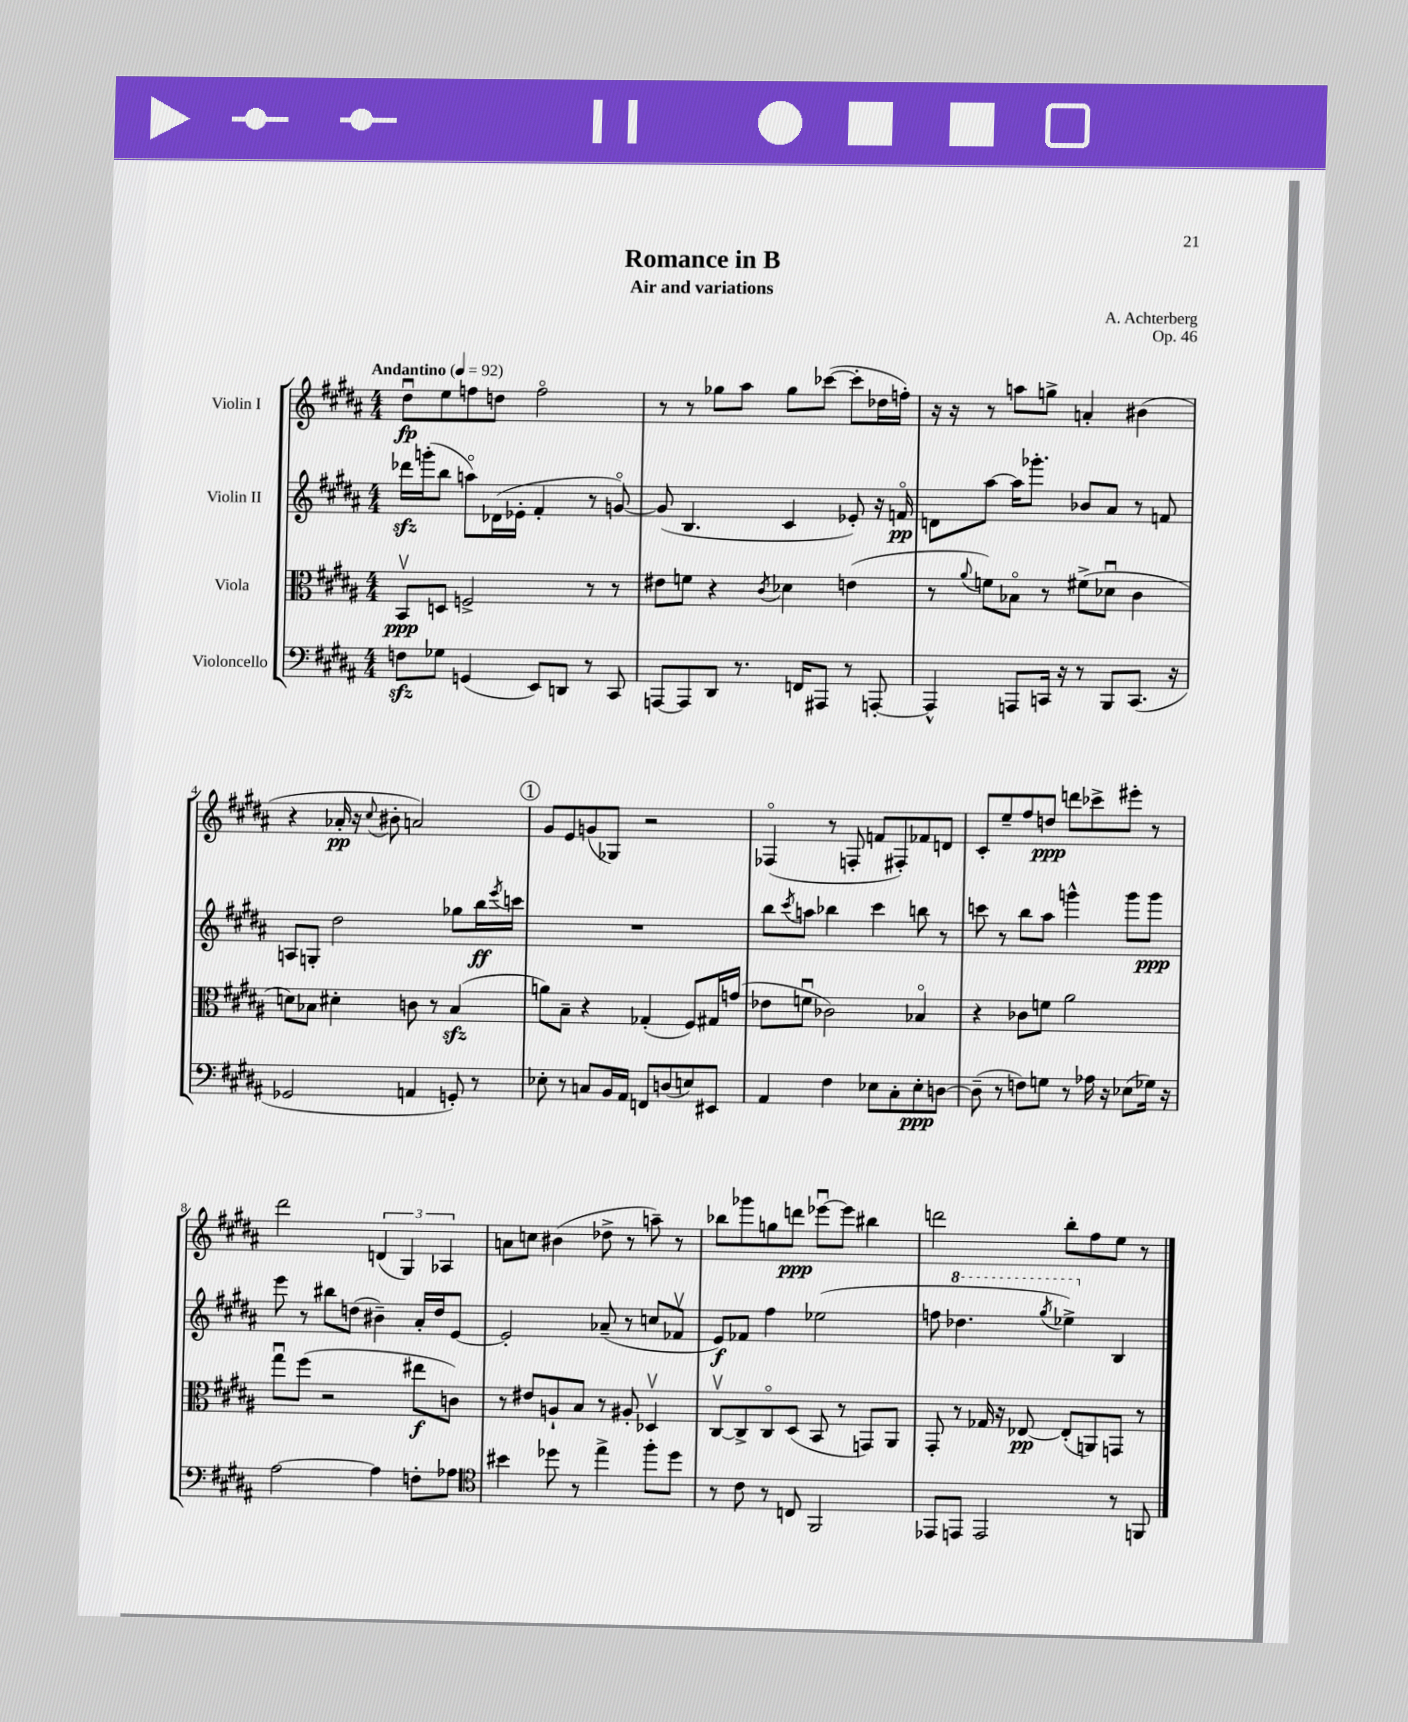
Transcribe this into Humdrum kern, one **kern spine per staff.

**kern	**dynam	**kern	**dynam	**kern	**dynam	**kern	**dynam
*part4	*part4	*part3	*part3	*part2	*part2	*part1	*part1
*staff4	*staff4	*staff3	*staff3	*staff2	*staff2	*staff1	*staff1
*I"Violoncello	*	*I"Viola	*	*I"Violin II	*	*I"Violin I	*
*clefF4	*	*clefC3	*	*clefG2	*	*clefG2	*
*k[f#c#g#d#a#]	*	*k[f#c#g#d#a#]	*	*k[f#c#g#d#a#]	*	*k[f#c#g#d#a#]	*
*M4/4	*	*M4/4	*	*M4/4	*	*M4/4	*
*MM92	*	*MM92	*	*MM92	*	*MM92	*
=1	=1	=1	=1	=1	=1	=1	=1
!	!	!	!	!	!	!LO:TX:a:B:t=Andantino	!
8Fnzz\L	.	8BBv/L	ppp	16ddd-Xzz\LL	.	8dd#u\L	fp
.	.	.	.	(16gggn'\J	.	.	.
8G-X\J	.	8Dn/J	.	8bb\J	.	8ee\	.
(4GGn/	.	2Fn^/	.	8aan\L)	.	8ffn\	.
.	.	.	.	(16d-X\L	.	8ddn\J	.
.	.	.	.	16e-X'\JJ	.	.	.
8EE/L)	.	.	.	4f#'/	.	2ff\	.
8DDn/J	.	.	.	.	.	.	.
8r	.	8r	.	8r	.	.	.
8CC#/	.	8r	.	[8gn/)	.	.	.
=2	=2	=2	=2	=2	=2	=2	=2
[8AAAn/L	.	8e#X\L	.	(8g/]	.	8r	.
8AAA/]	.	8fn\J	.	4.B/	.	8r	.
8DD#/J	.	4r	.	.	.	8gg-X\L	.
8.r	.	.	.	.	.	8aa#\J	.
.	.	8qc#/	.	.	.	.	.
.	.	4d-X\	.	4c#/	.	8gg-\L	.
16FFn/KL	.	.	.	.	.	.	.
8AAA#X/J	.	.	.	.	.	([8ccc-X\J	.
8r	.	(4en\	.	8e-X'/)	.	8ccc-'\L]	.
[8AAAn'/	.	.	.	16r	.	16dd-X\L	.
.	.	.	.	16fn/	pp	16ffn'\JJ)	.
=3	=3	=3	=3	=3	=3	=3	=3
4AAA^^/]	.	8r	.	8dn\L	.	16r	.
.	.	.	.	.	.	16r	.
.	.	8qqa#/	.	.	.	.	.
.	.	8fn\L)	.	[8aa#\J	.	8r	.
8AAAn/L	.	8B-X\J	.	16aa#\KL]	.	8aan\L	.
.	.	.	.	8.ggg-X'\J	.	.	.
16CCn/Jk	.	8r	.	.	.	8ggn^\J	.
16r	.	.	.	.	.	.	.
8r	.	(8f#X^\L	.	8b-X/L	.	4an'/	.
8BBB/L	.	8d-Xu\J	.	8a#/J	.	.	.
(8.CC/J	.	4c#\	.	8r	.	(4b#X\	.
.	.	.	.	8fn/	.	.	.
16r	.	.	.	.	.	.	.
!!LO:LB:g=z
=4	=4	=4	=4	=4	=4	=4	=4
2GG-X/	.	8dn\L)	.	8An/L	.	4r	.
.	.	8B-X\J	.	8Gn'/J	.	.	.
.	.	4d#X'\	.	2dd#\	.	16a-X'/	pp
.	.	.	.	.	.	16r	.
.	.	.	.	.	.	8qqcc#/	.
.	.	.	.	.	.	8b#X'\	.
4AAn/	.	8cn\	.	.	.	2an/)	.
.	.	8r	.	.	.	.	.
8GGn'/)	.	(4B-zz/	.	8gg-X\L	.	.	.
8r	.	.	.	16bb\L	ff	.	.
.	.	.	.	8qeee/	.	.	.
.	.	.	.	16cccn\JJ	.	.	.
!!LO:REH:place=s1:t=1
=5	=5	=5	=5	=5	=5	=5	=5
8E-X'\	.	8an\L)	.	1r	.	8g#/L	.
8r	.	8B~\J	.	.	.	8e/	.
8Cn/L	.	4r	.	.	.	(8gn/	.
16BB/L	.	.	.	.	.	8G-X/J)	.
16AA#/JJ	.	.	.	.	.	.	.
8FFn/L	.	(4G-X'/	.	.	.	2r	.
(8Dn/	.	.	.	.	.	.	.
8En/)	.	8F#/L)	.	.	.	.	.
8EE#X/J	.	16G#X/L	.	.	.	.	.
.	.	(16gn/JJ	.	.	.	.	.
=6	=6	=6	=6	=6	=6	=6	=6
4AA#/	.	8e-X\L	.	8bb\L	.	(4F-X/	.
.	.	.	.	8qccc#/	.	.	.
.	.	8fnu\J	.	8aan\J	.	.	.
4F#\	.	2c-X\)	.	4bb-X\	.	8r	.
.	.	.	.	.	.	8Fn'/	.
8E-X\L	.	.	.	4ccc#\	.	8fn/L	.
8C#'\	.	.	.	.	.	8F#X'/)	.
8E-'\	ppp	4B-X/	.	8bbn\	.	8f-X/	.
[8Dn\J	.	.	.	8r	.	8dn/J	.
=7	=7	=7	=7	=7	=7	=7	=7
(8D~\]	.	4r	.	8cccn\	.	8c#'/L	.
8r	.	.	.	8r	.	8ee~/	.
8Fn\L)	.	8c-X\L	.	8bb\L	.	8ff#/	.
8Gn\J	.	8fn\J	.	8aa#\J	.	8ddn/J	ppp
8r	.	2a#\	.	4gggn^^\	.	8dddn\L	.
16A-X\	.	.	.	.	.	8ccc-X^\	.
16r	.	.	.	.	.	.	.
(8E-X\L	.	.	.	8ggg\L	.	8eee#X'\J	.
16G-X\Jk)	.	.	.	8ggg\J	ppp	8r	.
16r	.	.	.	.	.	.	.
!!LO:LB:g=z
=8	=8	=8	=8	=8	=8	=8	=8
[2A#\	.	8gg#u\L	.	8eee\	.	2ddd#\	.
.	.	(8ff#\J	.	8r	.	.	.
.	.	2r	.	8bb#X\L	.	.	.
.	.	.	.	(8ddn\J	.	.	.
4A#\]	.	.	.	4b#X~\)	.	(6dn/	.
.	.	.	.	.	.	6G#/)	.
8Fn'\L	.	8ee#X\L	f	16a#'/LL	.	.	.
.	.	.	.	16dd/J	.	.	.
.	.	.	.	.	.	6A-X/	.
8A-X\J	.	8cn\J)	.	[8e/J	.	.	.
=9	=9	=9	=9	=9	=9	=9	=9
*clefC4	*	*	*	*	*	*	*
4b#X\	.	8r	.	2e'/]	.	8an\L	.
.	.	8e#X/L	.	.	.	8ccn\J	.
8dd-X\	.	8An`/	.	.	.	(4b#X\	.
8r	.	8B/J	.	.	.	.	.
4ee^\	.	8r	.	(8a-X~/	.	8dd-X^\	.
.	.	8A#X'/	.	8r	.	8r	.
8ff#'\L	.	4D-Xv/	.	8ccn/L	.	8aan~\)	.
8dd-\J	.	.	.	8f-Xv/J	.	8r	.
=10	=10	=10	=10	=10	=10	=10	=10
8r	.	[8C#v/L	.	8e/L)	f	8bb-X\L	.
8c#\	.	8C#^/]	.	8f-X/J	.	8ggg-X\	.
8r	.	8C#/	.	4ff#\	.	8ggn\	.
8Cn/	.	(8D#/J	.	.	.	8dddn\J	ppp
2FF#/	.	8BB/	.	(2ee-X\	.	[8eee-Xu\L	.
.	.	8r	.	.	.	8eee-\J]	.
.	.	8GGn/L)	.	.	.	4bb#X\	.
.	.	8AA#/J	.	.	.	.	.
=11	=11	=11	=11	=11	=11	=11	=11
8EE-X/L	.	8GG#'/	.	8ffn\	.	2dddn\	.
*	*	*	*	*8va	*	*	*
8EEn/J	.	8r	.	4.ddd-X\	.	.	.
2EE/	.	16G-X/	.	.	.	.	.
.	.	16r	.	.	.	.	.
.	.	[8E-X/	pp	.	.	.	.
.	.	.	.	8qggg#/	.	.	.
.	.	(8E-'/L]	.	4eee-X^\)	.	8bb'\L	.
.	.	8AAn/)	.	.	.	8ff#\	.
*	*	*	*	*X8va	*	*	*
8r	.	8GGn/J	.	4B/	.	8ee\J	.
8FFn/	.	8r	.	.	.	8r	.
==	==	==	==	==	==	==	==
*-	*-	*-	*-	*-	*-	*-	*-
